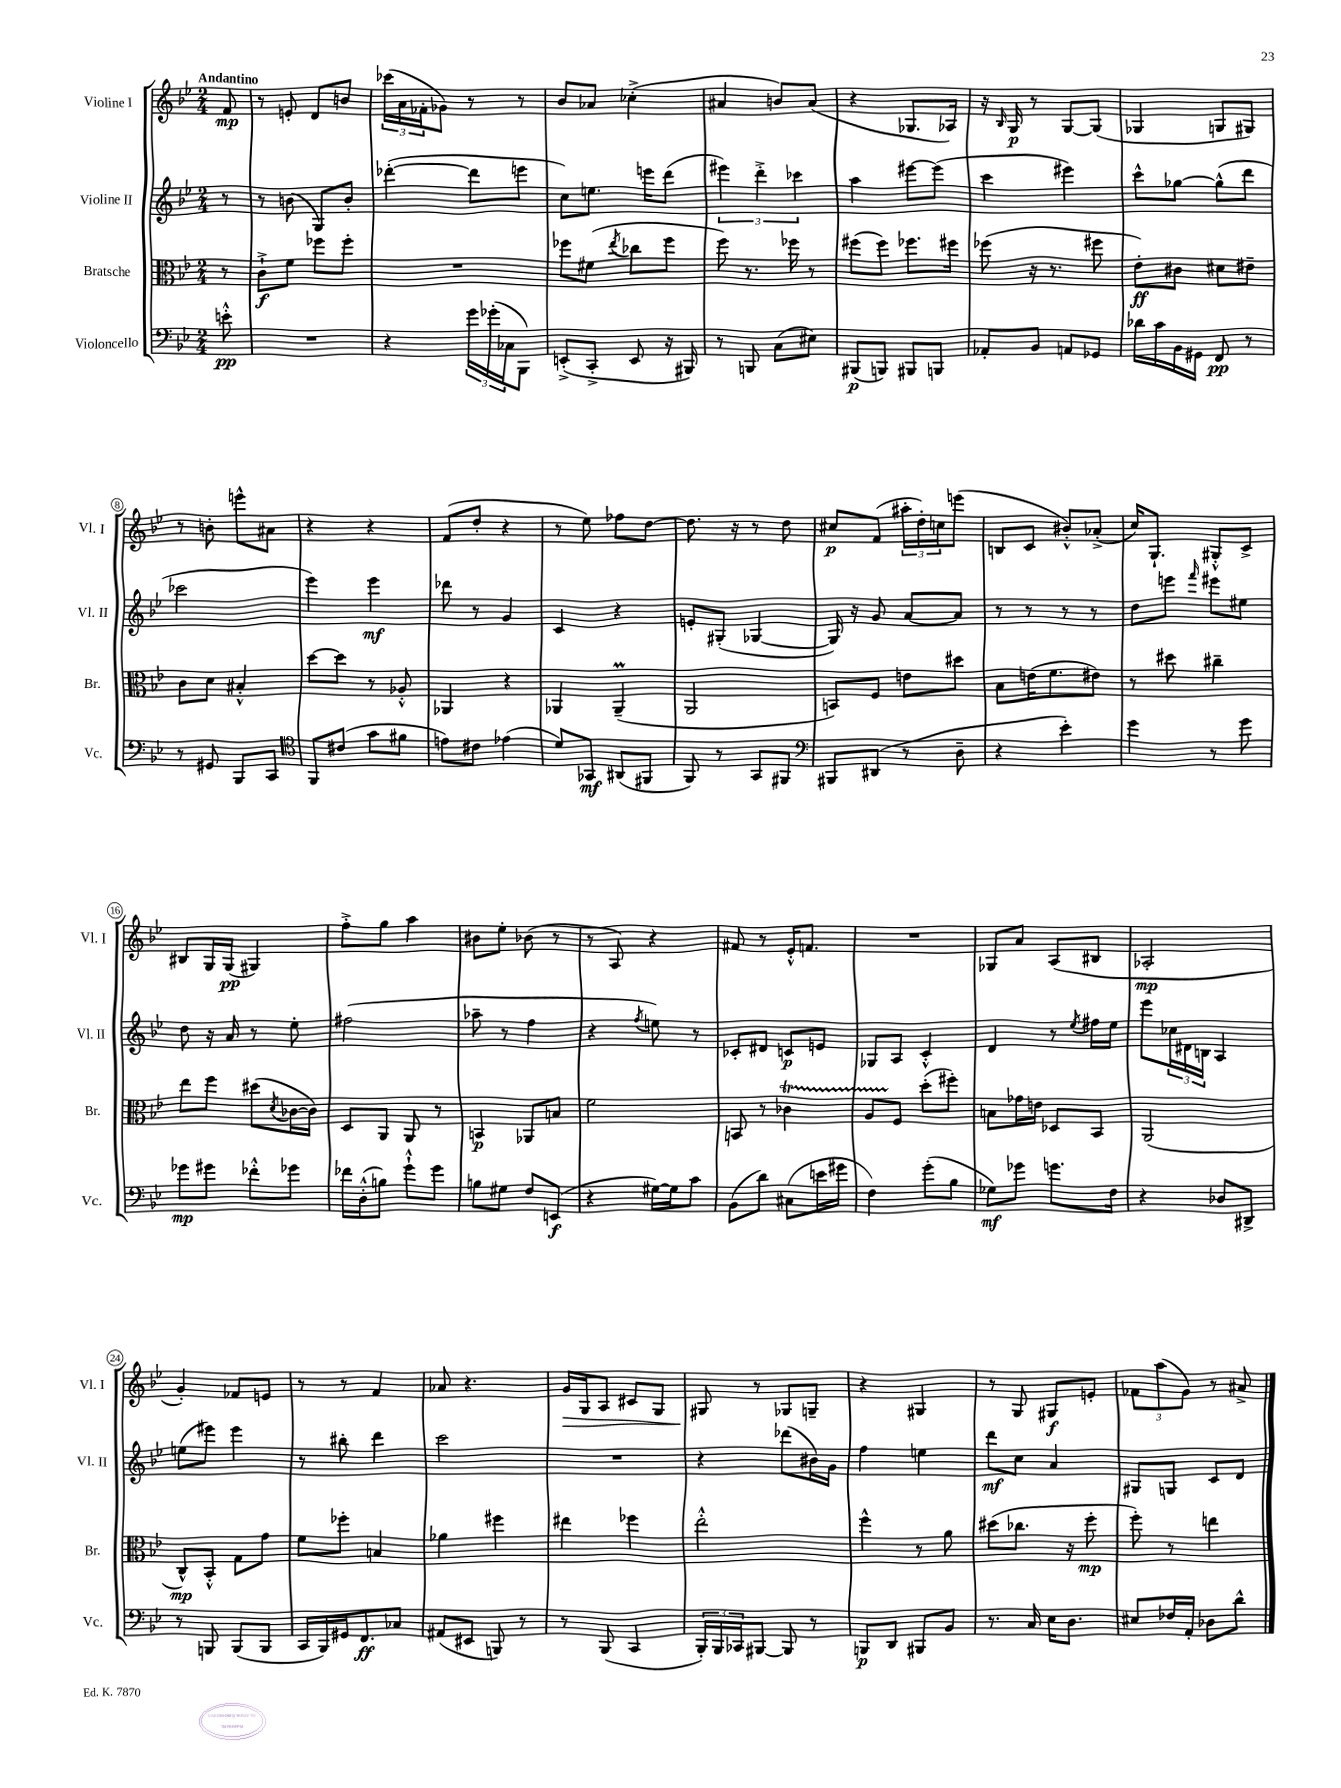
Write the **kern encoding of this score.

**kern	**kern	**kern	**kern
*staff4	*staff3	*staff2	*staff1
*clefF4	*clefC3	*clefG2	*clefG2
*k[b-e-]	*k[b-e-]	*k[b-e-]	*k[b-e-]
*M2/4	*M2/4	*M2/4	*M2/4
8e'^^	8r	8r	8f
=	=	=	=
2r	8c`^	8r	8r
.	8f	(8b	8e'
.	8ff-	8G)	8d
.	8ff-'	8b'	8b
=	=	=	=
4r	2r	([4ddd-'	(24ccc-
.	.	.	24a
.	.	.	24f-'
.	.	.	8g-)
24g	.	8ddd-]	8r
(24g-'	.	.	.
24C-	.	.	.
8BBB-)	.	8eee	8r
=	=	=	=
(8EE'^	8ff-	8cc)	8b-
8CC'^	(8f#	8.ee	8a-
.	8qee-	.	.
8EE	8cc-	.	(4cc-'^
.	.	16eee	.
16r	8ff-	(8ddd	.
16BBB#)	.	.	.
=	=	=	=
8r	8ff)	6eee#)	4a#
8BBB	8.r	.	.
.	.	6ddd'^	.
(8C	.	.	8b)
.	16ff-	.	.
.	.	6ccc-	.
8E#)	8r	.	(8a#
=	=	=	=
(8BBB#	(8ff#	4aa	4r
8BBB)	8ff#)	.	.
8BBB#	8.ff-	[8eee#	8.G-
8BBB	.	(8eee#]	.
.	16ff#	.	16A-)
=	=	=	=
8AA-'	(8ff-	4ccc	16r
.	.	.	16qqB-
.	.	.	16G
8BB-	16r	.	8r
.	8.r	.	.
8AA	.	4eee#)	[8G
8GG-	8ff#	.	(8G]
=	=	=	=
16d-	8e-')	8ccc^^	4G-
16c	.	.	.
16BB-	8c#	[8gg-	.
16GG#	.	.	.
8FF	8d#	(8gg-^^]	8G
8r	8e#~	8ddd	8G#)
=	=	=	=
8r	8c	2ccc-	8r
8GG#	8d	.	8b'
8BBB-	4B#'^^	.	8eee^^
8CC	.	.	8a#
=	=	=	=
*clefC4	*	*	*
8FF	[8dd	4eee-)	4r
(8c#	8dd]	.	.
8g	8r	4eee-	4r
8f#	8A-'^^	.	.
=	=	=	=
8e)	4AA-	8ddd-	(8f
8c#	.	8r	8dd'
(4e-	4r	4g	4r
=	=	=	=
8d)	4AA-	4c	8r
8GG-	.	.	8ee-)
(8AA#	(4AA-~	4r	8ff-
8FF#	.	.	[8dd
=	=	=	=
8FF)	2AA	8e'	8.dd]
8r	.	(8G#'	.
.	.	.	16r
8GG	.	[4G-	8r
8FF#	.	.	8dd
=	=	=	=
*clefF4	*	*	*
8BBB#	8BB)	16G-])	8cc#
.	.	16r	.
(8DD#	8F	8g	(8f
8r	8e	[8a	24aa#'
.	.	.	24dd')
.	.	.	24cc
8D~	8dd#	8a]	(8eee
=	=	=	=
4r	8B-	8r	8B
.	(16e	8r	8c
.	8.f	.	.
4e-')	.	8r	8b#'^^)
.	8e#)	8r	(8a-'^
=	=	=	=
4g	8r	8dd	16cc)
.	.	.	8.G`
.	8dd#	8eee	.
.	.	16qqfff	.
8r	4cc#~	8eee#	8G#'^^
8g	.	8ee#	8c^
=	=	=	=
8g-	8ee-	8dd	8B#
8g#	8ff	16r	16G
.	.	16a	(16G
8f-'^^	(8dd#	8r	4G#)
.	8qd	.	.
8g-	[16c-	8ee-'	.
.	16c-])	.	.
=	=	=	=
16f-	8D	(2ff#	8ff'^
(16D'^^	.	.	.
8B)	8AA	.	8gg
8g`^^	8AA	.	4aa
8g	8r	.	.
=	=	=	=
8B	4BB	8aa-~	8b#
8G#	.	8r	8ee-'
8F	8AA-	4ff	(8b-
(8EE	8B	.	8r
=	=	=	=
4r	2f	4r	8r
.	.	.	8A)
.	.	8qff	.
[16G#)	.	8ee)	4r
16G#]	.	.	.
8c	.	8r	.
=	=	=	=
(8BB-	8BB	8c-'	8f#
8d)	8r	8d#	8r
(8C#	4c-	8c	16e-'^^
.	.	.	8.f
16e	.	8e	.
16g#	.	.	.
=	=	=	=
4F)	8A	8G-	2r
.	8F	8A	.
(8g'	(8dd'	4c'^^	.
8B-	8ff#')	.	.
=	=	=	=
8G-)	8B	4d	8G-
8g-	16g-	.	8a
.	16e	.	.
8.g	8D-	8r	(8A
.	.	8qee-	.
.	8BB-	16ff#	8B#
16F	.	16ee-	.
=	=	=	=
4r	(2AA	8eee-	2A-'
.	.	24cc-	.
.	.	24d#	.
.	.	24B	.
8D-	.	4A	.
8DD#^	.	.	.
=	=	=	=
8r	8C^^)	(8ee	4g')
8BBB	8BB-'^^	8eee#)	.
(8BBB	8G	4eee#	8f-
8BBB	8g	.	8e
=	=	=	=
16CC	8f	8r	8r
16BBB-)	.	.	.
16GG#	8ff-'	8bb#'	8r
8.FF	.	.	.
.	4B	4ddd	4f
8C-	.	.	.
=	=	=	=
(8AA#	4a-	2ccc	8a-
8EE#	.	.	4.r
8BBB)	4ff#	.	.
8r	.	.	.
=	=	=	=
8r	4ee#	2r	16g
.	.	.	16G
(8BBB-	.	.	8A
4CC	4ff-	.	8c#
.	.	.	8G
=	=	=	=
24BBB-')	2ee-'^^	4r	8G#
24BBB-	.	.	.
24CC-	.	.	.
[8BBB#	.	.	8r
8BBB#]	.	(8ddd-	8G-
8r	.	16b#)	8G~
.	.	16g	.
=	=	=	=
8BBB	4ff^^	4ff	4r
8DD	.	.	.
8BBB#	8r	4ee	4G#
8BB-	8a	.	.
=	=	=	=
8.r	(8dd#	8ddd	8r
.	8.cc-	8cc	8G
16C	.	.	.
16E-	.	4a	8G#
8.D	16r	.	.
.	8ff'	.	8e'
=	=	=	=
8E#	8ff')	8G#	12f-
.	.	.	(12aa
16F-	8r	8G	.
.	.	.	12g)
16AA'	.	.	.
8D-	4ee	8c	8r
8d^^	.	8d	8a#^
==	==	==	==
*-	*-	*-	*-
